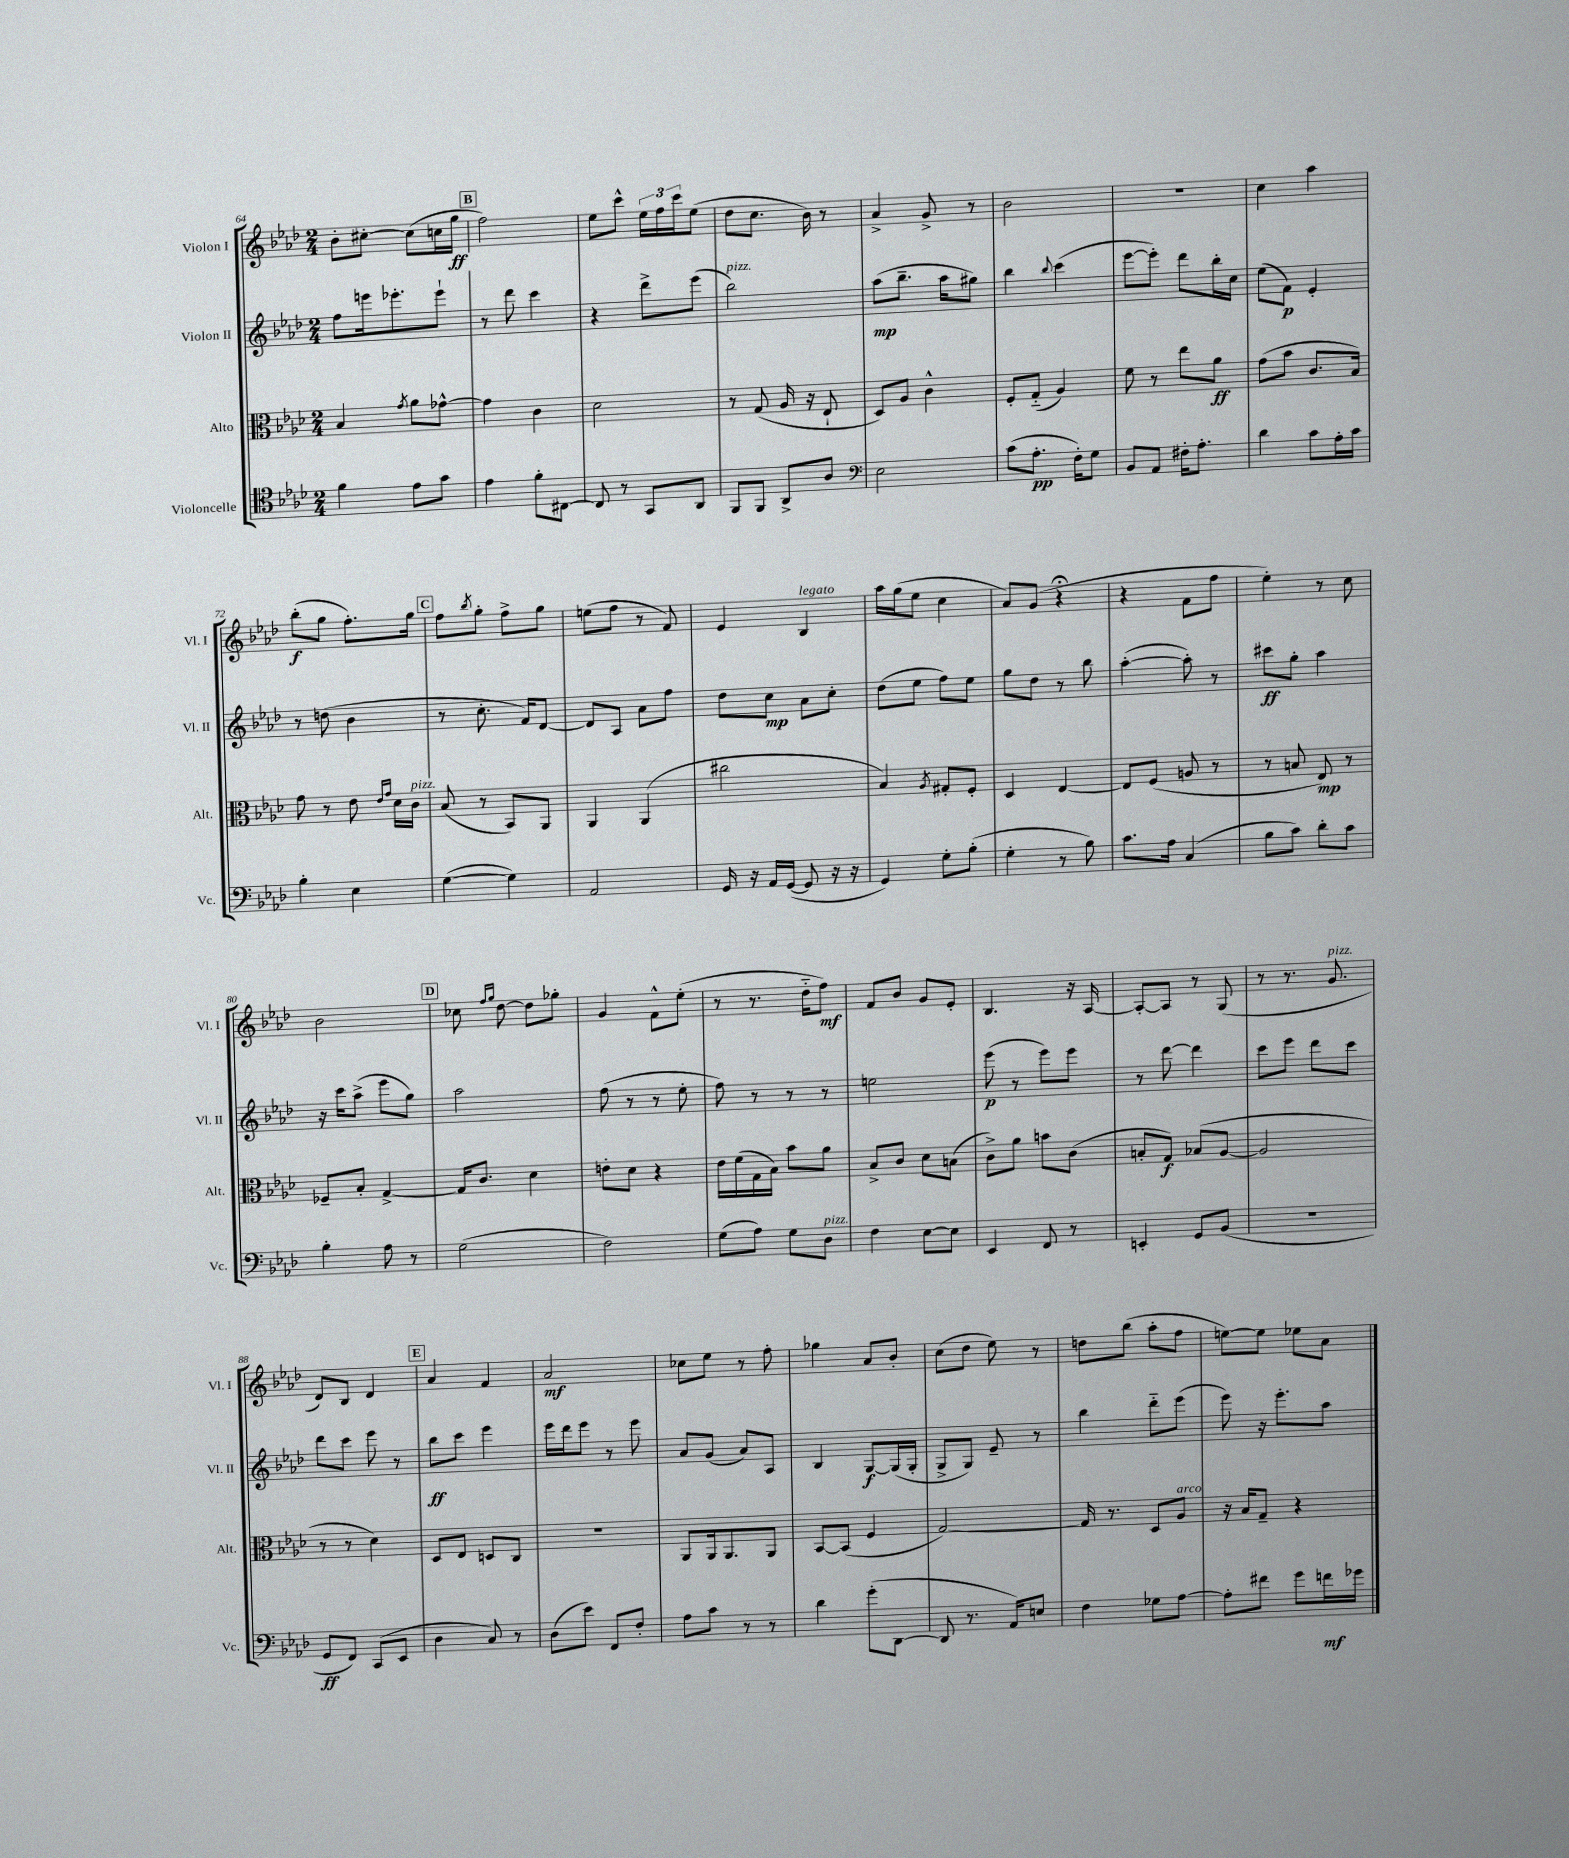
<<
\new StaffGroup <<
\new Staff = "s0" \with { instrumentName = "Violon I" shortInstrumentName = "Vl. I" } {
    \clef treble \key aes \major \numericTimeSignature \time 2/4
    bes'8-. cis''8~-. cis''8( c''16 g''16\ff |
    \mark \markup { \box "B" } f''2) |
    ees''8 c'''8-^ \tuplet 3/2 { ees''16 f''16 c'''16 } ees''8( |
    des''8 c''8. bes'16) r8 |
    aes'4-> g'8-> r8 |
    bes'2 |
    r2 |
    c''4 aes''4 |
    bes''8-.\f( g''8 f''8.-.) g''16 |
    \mark \markup { \box "C" } f''8 \acciaccatura { bes''8 } g''8-. f''8-> g''8 |
    e''8( f''8 r8 f'8) |
    ees'4 bes4^\markup { \italic "legato" } |
    aes''16 g''16( ees''8 c''4 |
    aes'8) g'8( r4\fermata |
    r4 f'8 f''8 |
    ees''4-.) r8 c''8 |
    bes'2 |
    \mark \markup { \box "D" } ces''8 \grace { f''16 g''16 } des''8~ des''8 ges''8-. |
    g'4 f'8-^ ees''8-.( |
    r8 r8. des''16-_ f''8\mf) |
    f'8 bes'8 g'8 ees'8-. |
    bes4. r16 aes16~ |
    aes8~-. aes8 r8 g8( |
    r8 r8. g'8.^\markup { \italic "pizz." } |
    des'8) bes8 des'4 |
    \mark \markup { \box "E" } aes'4 f'4 |
    aes'2\mf |
    ces''8 ees''8 r8 f''8-. |
    ges''4 aes'8 bes'8-. |
    c''8( des''8 ees''8) r8 |
    d''8 bes''8( aes''8-. f''8 |
    e''8~) e''8 ees''8 aes'8 \bar "|." |
}
\new Staff = "s1" \with { instrumentName = "Violon II" shortInstrumentName = "Vl. II" } {
    \clef treble \key aes \major \numericTimeSignature \time 2/4
    f''8 e'''16 ees'''8.-. ees'''8-! |
    \mark \markup { \box "B" } r8 des'''8 c'''4 |
    r4 des'''8-> ees'''8( |
    bes''2^\markup { \italic "pizz." }) |
    aes''8\mp( bes''8.-- aes''16 gis''8) |
    bes''4 \appoggiatura { bes''8 } c'''4( |
    ees'''8~ ees'''8-.) des'''8 bes''16-. c''16 |
    ees''8( f'8\p) ees'4-. |
    r8 d''8( bes'4 |
    \mark \markup { \box "C" } r8 c''8.-. f'16) des'8~ |
    des'8 aes8 aes'8 f''8 |
    des''8 c''8\mp aes'8 c''8-. |
    des''8( ees''8 f''8) ees''8 |
    g''8 des''8 r8 bes''8 |
    aes''4~-.( aes''8-.) r8 |
    cis'''8\ff g''8-. aes''4 |
    r16 c'''16 aes''8->( ees'''8 g''8) |
    \mark \markup { \box "D" } aes''2 |
    f''8( r8 r8 ees''8-. |
    f''8) r8 r8 r8 |
    e''2 |
    ees'''8\p( r8 ees'''8) ees'''8 |
    r8 des'''8~ des'''4 |
    c'''8 ees'''8 des'''8 c'''8 |
    des'''8 c'''8 ees'''8 r8 |
    \mark \markup { \box "E" } bes''8\ff c'''8 ees'''4 |
    ees'''16 des'''16 ees'''8 r8 ees'''8 |
    aes'8 g'8( aes'8) aes8 |
    bes4 g8~\f g16( g16-. |
    g8-> g8) ees'8-- r8 |
    bes''4 des'''8-_ ees'''8( |
    ees'''8) r16 ees'''8.-. aes''8 \bar "|." |
}
\new Staff = "s2" \with { instrumentName = "Alto" shortInstrumentName = "Alt." } {
    \clef alto \key aes \major \numericTimeSignature \time 2/4
    bes4 \acciaccatura { g'8 } aes'8 ges'8~-^ |
    \mark \markup { \box "B" } ges'4 c'4 |
    des'2 |
    r8 g8( aes16 r16 ees8-! |
    des8) aes8 c'4-^ |
    f8-. g8-_( aes4) |
    f'8 r8 ees''8 aes'8\ff |
    g'8( bes'8 c'8. bes16) |
    g'8 r8 ees'8 \grace { ees'16 g'16 } des'16 c'16^\markup { \italic "pizz." } |
    \mark \markup { \box "C" } bes8( r8 bes,8) aes,8 |
    aes,4 aes,4( |
    cis''2 |
    bes4) \acciaccatura { aes8 } gis8-. f8-. |
    des4 ees4~ |
    ees8 f8( a8 r8 |
    r8 b8 ees8\mp) r8 |
    fes8-- bes8-. g4~-> |
    \mark \markup { \box "D" } g16 c'8. des'4 |
    e'8-. des'8 r4 |
    ees'16 f'16( g16 bes16) bes'8 aes'8 |
    bes8-> c'8 des'8 b8( |
    c'8->) aes'8 b'8 c'8( |
    b8-. g8\f) bes8( aes8~ |
    aes2 |
    r8 r8 des'4) |
    \mark \markup { \box "E" } des8 ees8 d8 c8 |
    R2 |
    aes,8 aes,16 aes,8. aes,8 |
    bes,8~ bes,8( f4 |
    g2~) |
    g16 r8. des8 aes8^\markup { \italic "arco" } |
    r16 bes16 g8-- r4 \bar "|." |
}
\new Staff = "s3" \with { instrumentName = "Violoncelle" shortInstrumentName = "Vc." } {
    \clef tenor \key aes \major \numericTimeSignature \time 2/4
    f'4 ees'8 g'8 |
    \mark \markup { \box "B" } ees'4 f'8-. cis8~ |
    cis8 r8 g,8 aes,8 |
    f,8 f,8 aes,8-> aes8 |
    \clef bass ees2 |
    c'8( aes8.-.\pp f16-.) g8 |
    bes,8 aes,8 fis16-. aes8.-. |
    des'4 c'8 aes16-. c'16 |
    bes4-. ees4 |
    \mark \markup { \box "C" } g4~( g4) |
    aes,2 |
    g,16 r16 aes,16 g,16~( g,8 r16 r16 |
    g,4) g8-. bes8-.( |
    g4-. r8 bes8) |
    c'8. aes16 c4( |
    bes8 c'8) des'8-. c'8 |
    bes4-. aes8 r8 |
    \mark \markup { \box "D" } g2( |
    f2) |
    g8( aes8) g8 des8^\markup { \italic "pizz." } |
    f4 ees8~ ees8 |
    ees,4 f,8 r8 |
    e,4-. g,8 bes,8( |
    r2 |
    g,8\ff f,8) c,8( ees,8 |
    \mark \markup { \box "E" } des4 c8) r8 |
    des8( ees'8) f,8 f8-. |
    aes8 c'8 r8 r8 |
    des'4 g'8-.( des,8~ |
    des,8 r8. aes,16) e8 |
    f4 ges8 aes8~ |
    aes8-. fis'8 g'8 f'16\mf ges'16 \bar "|." |
}
>>
>>
\layout { \context { \Score currentBarNumber = #64 } }
